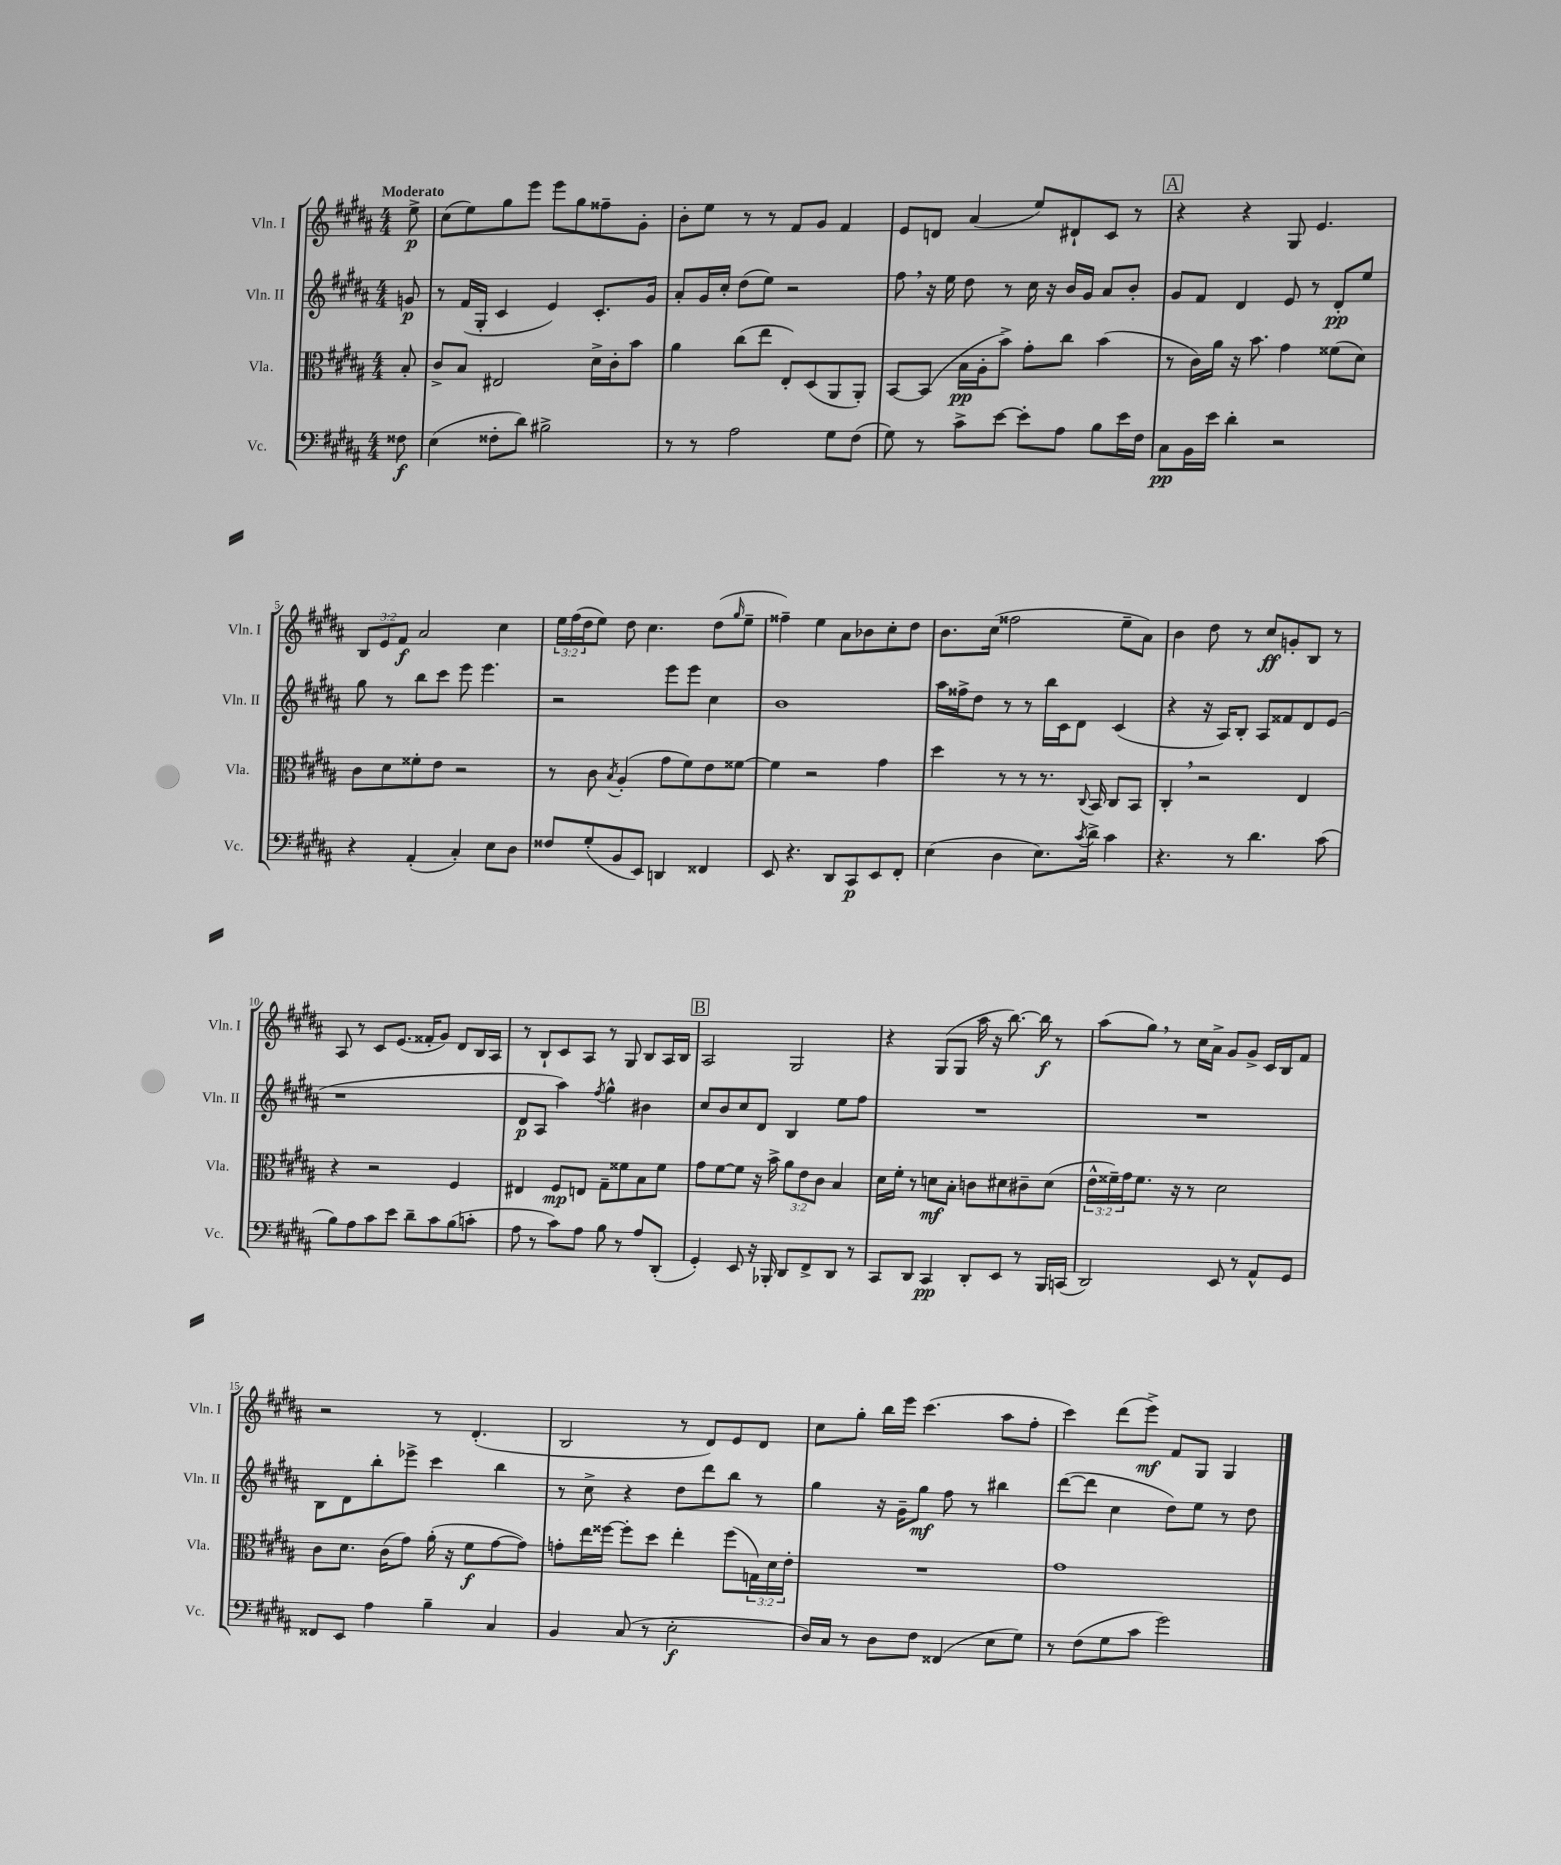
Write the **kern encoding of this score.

**kern	**dynam	**kern	**dynam	**kern	**dynam	**kern	**dynam
*part4	*part4	*part3	*part3	*part2	*part2	*part1	*part1
*staff4	*staff4	*staff3	*staff3	*staff2	*staff2	*staff1	*staff1
*I"Vc.	*	*I"Vla.	*	*I"Vln. II	*	*I"Vln. I	*
*I'Vc.	*	*I'Vla.	*	*I'Vln. II	*	*I'Vln. I	*
*clefF4	*	*clefC3	*	*clefG2	*	*clefG2	*
*k[f#c#g#d#a#]	*	*k[f#c#g#d#a#]	*	*k[f#c#g#d#a#]	*	*k[f#c#g#d#a#]	*
*M4/4	*	*M4/4	*	*M4/4	*	*M4/4	*
=	=	=	=	=	=	=	=
!	!	!	!	!	!	!LO:TX:a:B:t=Moderato	!
8F##X\	f	8B'/	.	8gn/	p	8ee^\	p
=1	=1	=1	=1	=1	=1	=1	=1
(4E\	.	8c#^/L	.	8r	.	(8cc#\L	.
.	.	8B/J	.	(16f#/LL	.	8ee\)	.
.	.	.	.	16G#'/JJ	.	.	.
8F##X'\L	.	2E#X/	.	4c#/	.	8gg#\	.
8d#\J)	.	.	.	.	.	8eee\J	.
2B#X^\	.	.	.	4e/)	.	8eee\L	.
.	.	.	.	.	.	8gg#\	.
.	.	16d#^\LL	.	8.c#'/L	.	8ff##X~\	.
.	.	16c#'\J	.	.	.	.	.
.	.	8b\J	.	.	.	8g#'\J	.
.	.	.	.	16g#/Jk	.	.	.
=2	=2	=2	=2	=2	=2	=2	=2
8r	.	4a#\	.	8a#'/L	.	8b'\L	.
8r	.	.	.	16g#/L	.	8ee\J	.
.	.	.	.	16cc#'/JJ	.	.	.
2A#\	.	(8cc#\L	.	(8dd#\L	.	8r	.
.	.	8ee\J	.	8ee\J)	.	8r	.
.	.	8E'/L)	.	2r	.	8f#/L	.
.	.	(8D#/	.	.	.	8g#/J	.
8G#\L	.	8AA#/	.	.	.	4f#/	.
(8F#\J	.	8AA#'/J)	.	.	.	.	.
=3	=3	=3	=3	=3	=3	=3	=3
8G#\)	.	[8BB/L	.	8ff#,\	.	8e/L	.
8r	.	(8BB/J]	.	16r	.	8dn/J	.
.	.	.	.	16ee\	.	.	.
8c#^\L	.	16B\LL	pp	8dd#\	.	(4a#/	.
.	.	16A#'\J	.	.	.	.	.
[8e\J	.	8b^\J)	.	8r	.	.	.
8e'\L]	.	8g#'\L	.	16cc#\	.	8ee/L)	.
.	.	.	.	16r	.	.	.
8A#\J	.	8cc#\J	.	16b/LL	.	8d#X`/	.
.	.	.	.	16g#/JJ	.	.	.
8B\L	.	(4b\	.	8a#/L	.	8c#/J	.
16e\L	.	.	.	8b'/J	.	8r	.
16F#\JJ	.	.	.	.	.	.	.
!!LO:REH:place=s1:t=A
=4	=4	=4	=4	=4	=4	=4	=4
8C#\L	pp	8r	.	8g#/L	.	4r	.
16BB\L	.	16c#\LL)	.	8f#/J	.	.	.
16e\JJ	.	16a#\JJ	.	.	.	.	.
4d#'\	.	16r	.	4d#/	.	4r	.
.	.	8.b\	.	.	.	.	.
2r	.	4g#\	.	8e/	.	8G#/	.
.	.	.	.	8r	.	4.e/	.
.	.	(8f##X\L	.	8d#'/L	pp	.	.
.	.	8d#\J)	.	8ee/J	.	.	.
!!LO:LB:g=z
=5	=5	=5	=5	=5	=5	=5	=5
4r	.	8c#\L	.	8gg#\	.	12B/L	.
.	.	.	.	.	.	12e/	.
.	.	8d#\	.	8r	.	.	.
.	.	.	.	.	.	12f#/J	f
(4AA#'/	.	8f##X'\	.	8bb\L	.	2a#/	.
.	.	8e\J	.	8ccc#\J	.	.	.
4C#'/)	.	2r	.	8eee\	.	.	.
.	.	.	.	4.eee\	.	.	.
8E\L	.	.	.	.	.	4cc#\	.
8D#\J	.	.	.	.	.	.	.
=6	=6	=6	=6	=6	=6	=6	=6
8F##X/L	.	8r	.	2r	.	24ee\LL	.
.	.	.	.	.	.	(24ff#\	.
.	.	.	.	.	.	24dd#\J	.
(8G#'/	.	8c#\	.	.	.	8ee\J)	.
.	.	8qB/	.	.	.	.	.
8BB/	.	(4A#'/	.	.	.	8dd#\	.
8EE/J)	.	.	.	.	.	4.cc#\	.
4DDn/	.	8g#\L	.	8eee\L	.	.	.
.	.	8f#\)	.	8eee\J	.	.	.
4FF##X/	.	8e\	.	4cc#\	.	(8dd#\L	.
.	.	.	.	.	.	16qqgg#/	.
.	.	[8f##X\J	.	.	.	8ee~\J	.
=7	=7	=7	=7	=7	=7	=7	=7
8EE/	.	4f##\]	.	1b	.	4ff##X~\)	.
4.r	.	.	.	.	.	.	.
.	.	2r	.	.	.	4ee\	.
8DD#/L	.	.	.	.	.	8a#\L	.
8CC#/	p	.	.	.	.	8b-X\	.
8EE/	.	4g#\	.	.	.	8cc#'\	.
8FF#'/J	.	.	.	.	.	8dd#\J	.
=8	=8	=8	=8	=8	=8	=8	=8
(4E\	.	4dd#\	.	16aa#\LL	.	8.b\L	.
.	.	.	.	16ff##X^\J	.	.	.
.	.	.	.	8dd#\J	.	.	.
.	.	.	.	.	.	(16cc#\Jk	.
4D#\	.	8r	.	8r	.	2ff##X\	.
.	.	8r	.	8r	.	.	.
8.E\L)	.	8.r	.	16bb\LL	.	.	.
.	.	.	.	16c#\J	.	.	.
.	.	.	.	8d#\J	.	.	.
8qc#/	.	8qqC#/	.	.	.	.	.
16d#^\Jk	.	16BB/	.	.	.	.	.
4c#\	.	8C#/L	.	(4c#/	.	8ee~\L	.
.	.	8BB/J	.	.	.	8a#\J)	.
=9	=9	=9	=9	=9	=9	=9	=9
4.r	.	4C#',/	.	4r	.	4b\	.
.	.	2r	.	16r	.	8dd#\	.
.	.	.	.	16A#/KL)	.	.	.
8r	.	.	.	8B'/J	.	8r	.
4.d#\	.	.	.	8A#/L	.	8cc#/L	ff
.	.	.	.	8f##X/	.	8gn'/	.
.	.	4E/	.	8d#/	.	8B/J	.
(8c#\	.	.	.	(8e/J	.	8r	.
!!LO:LB:g=z
=10	=10	=10	=10	=10	=10	=10	=10
8B\L)	.	4r	.	1r	.	8A#/	.
8A#\	.	.	.	.	.	8r	.
8c#\	.	2r	.	.	.	8c#/L	.
8e\J	.	.	.	.	.	(8.e/J	.
8d#~\L	.	.	.	.	.	.	.
.	.	.	.	.	.	16f##X'/KL	.
8c#\	.	.	.	.	.	8g#/J)	.
(8B\	.	4F#/	.	.	.	8d#/L	.
8cn'\J	.	.	.	.	.	16B/L	.
.	.	.	.	.	.	16A#/JJ	.
=11	=11	=11	=11	=11	=11	=11	=11
8A#\	.	4E#X/	.	8d#/L	p	8r	.
8r	.	.	.	8A#/J	.	8B`/L	.
8c#\L)	.	8F#/L	mp	4aa#\)	.	8c#/	.
8A#\J	.	8En/J	.	.	.	8A#/J	.
.	.	.	.	8qff#/	.	.	.
8B\	.	8G#~\L	.	4gg#^^\	.	8r	.
8r	.	8f##X\	.	.	.	8G#/	.
8A#/L	.	8B\	.	4b#X\	.	8B/L	.
(8DD#'/J	.	8f##\J	.	.	.	16A#/L	.
.	.	.	.	.	.	16B/JJ	.
!!LO:REH:place=s1:t=B
=12	=12	=12	=12	=12	=12	=12	=12
4GG#'/)	.	8g#\L	.	8cc#/L	.	2A#/	.
.	.	[8f#\	.	8b/	.	.	.
8EE/	.	8f#\J]	.	8cc#/	.	.	.
16r	.	16r	.	8d#/J	.	.	.
16BBB-X'/	.	16b^\	.	.	.	.	.
8DD#/L	.	12a#\L	.	4B/	.	2G#/	.
.	.	12e\	.	.	.	.	.
8FF#^/	.	.	.	.	.	.	.
.	.	12c#\J	.	.	.	.	.
8DD#/J	.	4B/	.	8ee\L	.	.	.
8r	.	.	.	8ff#\J	.	.	.
=13	=13	=13	=13	=13	=13	=13	=13
8CC#/L	.	16d#\LL	.	1r	.	4r	.
.	.	16f#'\JJ	.	.	.	.	.
8DD#/J	.	8r	.	.	.	.	.
4CC#/	pp	8dn\L	mf	.	.	(8G#/L	.
.	.	8B'\J	.	.	.	8G#/J	.
8DD#'/L	.	8cn\L	.	.	.	16aa#\	.
.	.	.	.	.	.	16r	.
8EE/J	.	8d#X\	.	.	.	[8.bb\)	.
8r	.	8c#X~\	.	.	.	.	.
.	.	.	.	.	.	16bb\]	f
16BBB/LL	.	(8d#\J	.	.	.	8r	.
(16CCn/JJ	.	.	.	.	.	.	.
=14	=14	=14	=14	=14	=14	=14	=14
2DD#/)	.	24e^^\LL	.	1r	.	(8aa#\L	.
.	.	24f##X~\)	.	.	.	.	.
.	.	24g#\J	.	.	.	.	.
.	.	8.f##\J	.	.	.	8gg#,\J)	.
.	.	.	.	.	.	8r	.
.	.	16r	.	.	.	.	.
.	.	8r	.	.	.	16cc#\LL	.
.	.	.	.	.	.	16a#^\JJ	.
8EE/	.	2d#\	.	.	.	8g#/L	.
8r	.	.	.	.	.	8g#^/J	.
8AA#^^/L	.	.	.	.	.	16c#/LL	.
.	.	.	.	.	.	16B/J	.
8GG#/J	.	.	.	.	.	8f#/J	.
!!LO:LB:g=z
=15	=15	=15	=15	=15	=15	=15	=15
8FF##X/L	.	8c#\L	.	8B\L	.	2r	.
8EE/J	.	8.d#\J	.	8d#\	.	.	.
4A#\	.	.	.	8bb'\	.	.	.
.	.	(16c#\KL	.	.	.	.	.
.	.	8g#\J)	.	8eee-X^\J	.	.	.
4B~\	.	(16a#'\	.	4ccc#\	.	8r	.
.	.	16r	.	.	.	.	.
.	.	8f#\L	f	.	.	(4.d#'/	.
4C#/	.	[8g#\	.	4bb\	.	.	.
.	.	8g#\J])	.	.	.	.	.
=16	=16	=16	=16	=16	=16	=16	=16
4BB/	.	8gn'\L	.	8r	.	2B/	.
.	.	16ee\L	.	8cc#^\	.	.	.
.	.	[16ff##X\JJ	.	.	.	.	.
(8C#/	.	8ff##'\L]	.	4r	.	.	.
8r	.	8dd#\J	.	.	.	.	.
2E'\	f	4ee'\	.	8dd#\L	.	8r	.
.	.	.	.	8ddd#\	.	8d#/L)	.
.	.	(8ff##\L	.	8bb\J	.	8e/	.
.	.	24Gn\L)	.	8r	.	8d#/J	.
.	.	24d#\	.	.	.	.	.
.	.	24e'\JJ	.	.	.	.	.
=17	=17	=17	=17	=17	=17	=17	=17
16D#/LL)	.	1r	.	4gg#\	.	8cc#\L	.
16C#/JJ	.	.	.	.	.	.	.
8r	.	.	.	.	.	8gg#'\J	.
8D#\L	.	.	.	16r	.	16bb\LL	.
.	.	.	.	16g#~\KL	.	16eee\JJ	.
8F#\J	.	.	.	8gg#\J	mf	(4.ccc#\	.
(4FF##X/	.	.	.	8ff#\	.	.	.
.	.	.	.	8r	.	.	.
8E\L	.	.	.	4bb#X\	.	8aa#\L	.
8G#\J)	.	.	.	.	.	8ff#'\J	.
=18	=18	=18	=18	=18	=18	=18	=18
8r	.	1g#	.	([8ddd#\L	.	4ccc#\)	.
(8F#\L	.	.	.	8ddd#\J]	.	.	.
8G#\	.	.	.	4cc#\	.	(8ddd#\L	.
8c#\J	.	.	.	.	.	8eee^\J)	mf
2g#\)	.	.	.	8dd#\L)	.	8f#/L	.
.	.	.	.	8ee\J	.	8G#/J	.
.	.	.	.	8r	.	4G#/	.
.	.	.	.	8dd#\	.	.	.
==	==	==	==	==	==	==	==
*-	*-	*-	*-	*-	*-	*-	*-
